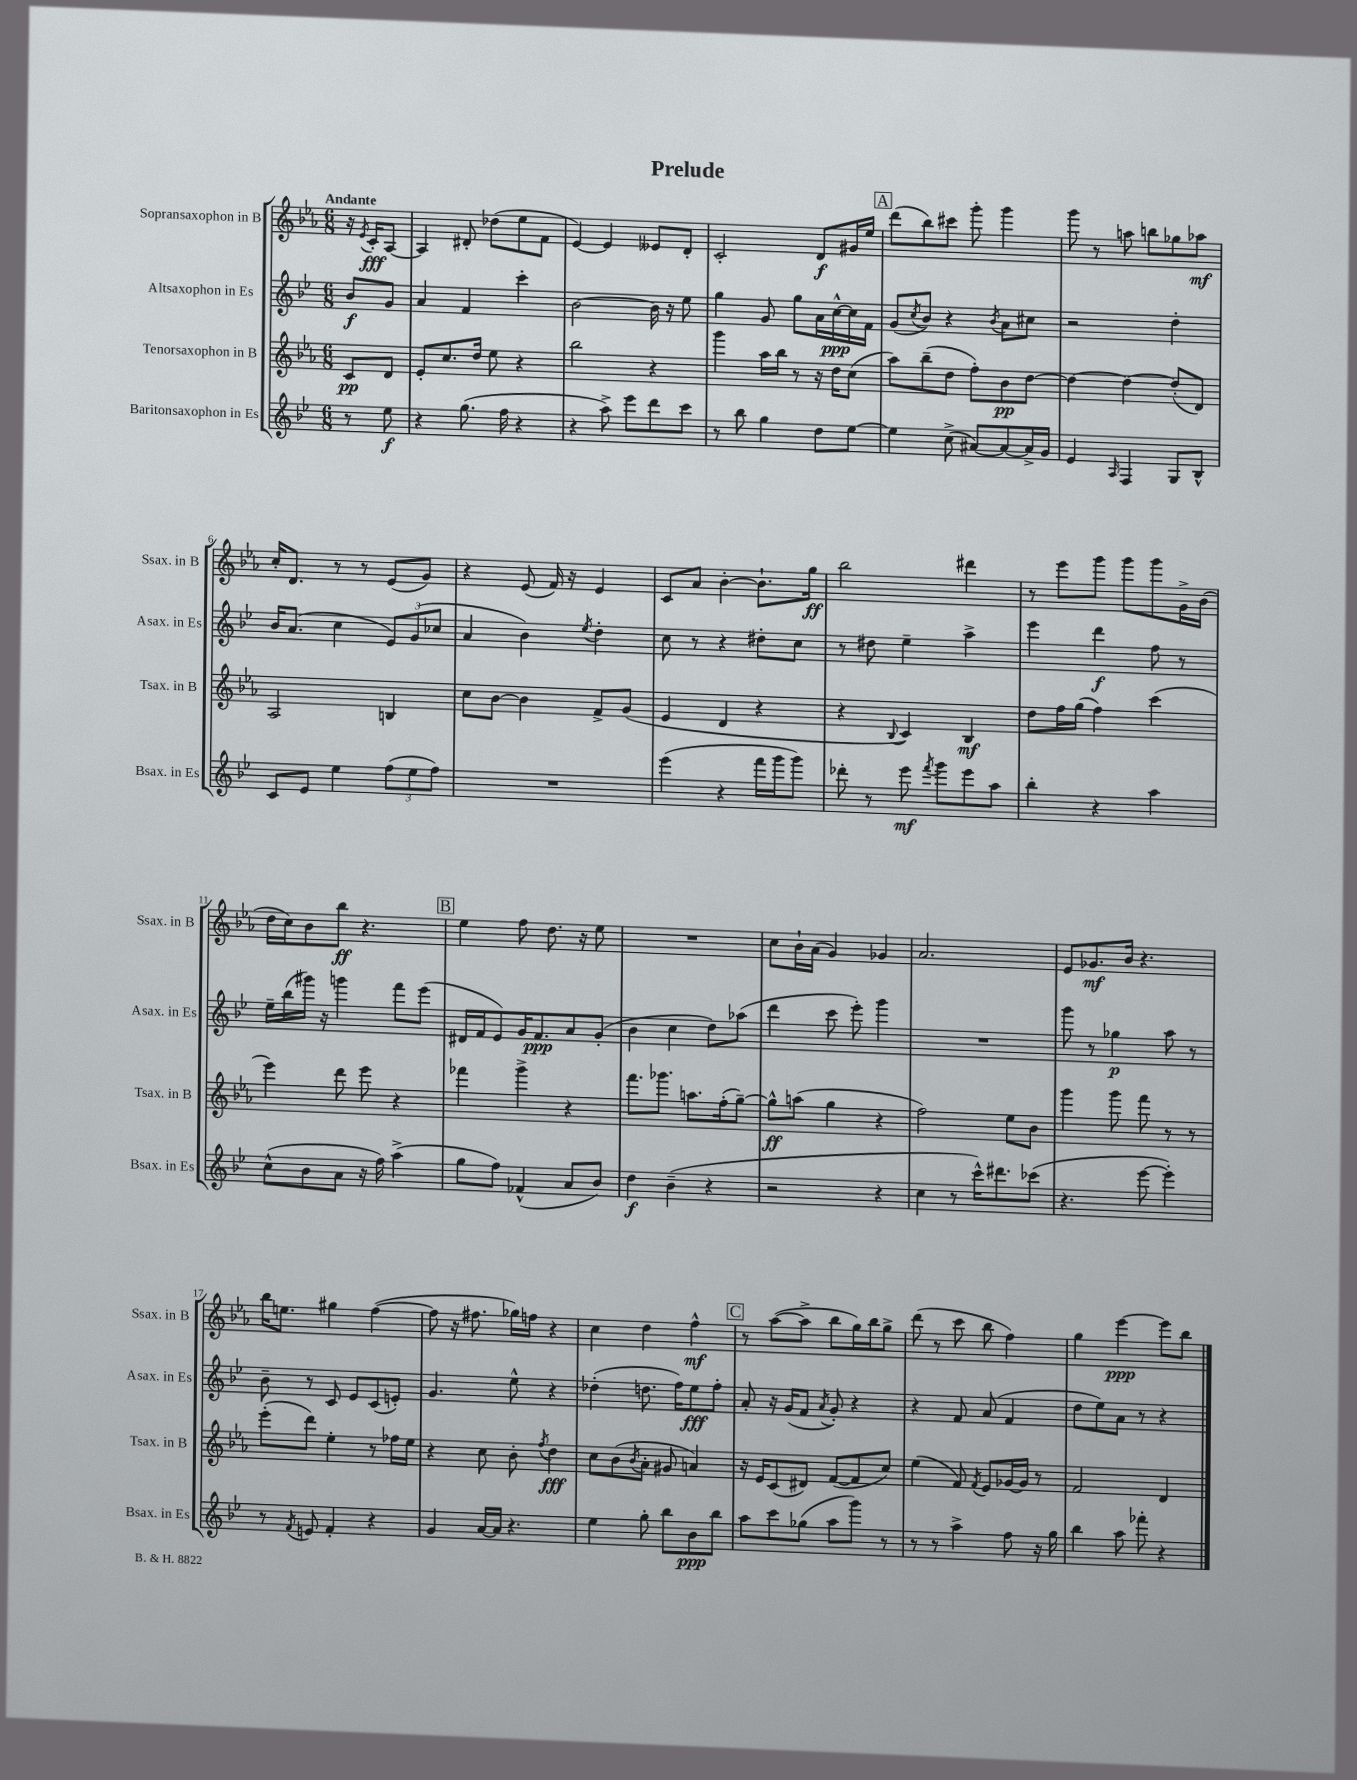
\header { title = "Prelude" }
<<
\new StaffGroup <<
\new Staff = "s0" \with { instrumentName = "Sopransaxophon in B" shortInstrumentName = "Ssax. in B" } {
    \clef treble \key ees \major \numericTimeSignature \time 6/8 \partial 4 \tempo "Andante"
    r16 \acciaccatura { ees'8 } c'16-.\fff aes8~ |
    aes4 dis'8-. des''8( ees''8 f'8 |
    ees'4~) ees'4 eeses'8 d'8-. |
    c'2-. d'8\f gis'16 ees''16 |
    \mark \markup { \box "A" } d'''8( bes''8) cis'''8 g'''8-. g'''4 |
    g'''8 r8 a''8 b''8 ges''8 aes''8\mf |
    c''16-. d'8. r8 r8 ees'8( g'8) |
    r4 ees'8( f'16) r16 ees'4 |
    c'8 aes'8 bes'4~-. bes'8.-! g''16\ff |
    bes''2 dis'''4 |
    r8 ees'''8 g'''8 g'''8 g'''8 g'16-> bes'16( |
    d''16 c''16) bes'8 bes''8\ff r4. |
    \mark \markup { \box "B" } ees''4 f''8 d''8. r16 ees''8 |
    R2. |
    c''8 bes'16-! aes'16( g'4) ges'4 |
    aes'2. |
    ees'8 ges'8.\mf bes'16 r4. |
    bes''16 e''8. gis''4 f''4~( |
    f''8 r16 fis''8. ges''16) f''16 r4 |
    c''4 d''4 f''4-^\mf |
    \mark \markup { \box "C" } r8 aes''8~( aes''8-> bes''8 g''16) bes''16 g''8-> |
    d'''8( r8 c'''8 bes''8 f''4) |
    g''4 ees'''4~\ppp ees'''8 bes''8 \bar "|." |
}
\new Staff = "s1" \with { instrumentName = "Altsaxophon in Es" shortInstrumentName = "Asax. in Es" } {
    \clef treble \key bes \major \numericTimeSignature \time 6/8 \partial 4
    bes'8\f g'8 |
    a'4 f'4 c'''4-. |
    bes'2~ bes'16 r16 ees''8 |
    g''4 g'8 g''8 a'16 c''16~-^\ppp c''16 f'16 |
    \mark \markup { \box "A" } g'8( \acciaccatura { c''8 } bes'8) r4 \acciaccatura { bes'8 } a'8 cis''8 |
    r2 d''4-. |
    bes'16 a'8.( c''4 \tuplet 3/2 { ees'8) g'8( ces''8 } |
    a'4 bes'4) \acciaccatura { ees''8 } d''4-. |
    c''8 r8 r4 dis''8-. c''8 |
    r8 dis''8 ees''4-- a''4-> |
    ees'''4 d'''4\f f''8 r8 |
    ees''16-- bes''16( gis'''16) r16 g'''4 f'''8 ees'''8( |
    \mark \markup { \box "B" } dis'16 f'16 ees'8) g'16 f'8.\ppp a'8 g'8-.( |
    bes'4 c''4 d''8) aes''8( |
    d'''4 c'''8 ees'''8-.) g'''4 |
    R2. |
    g'''8 r8 ges''4\p a''8 r8 |
    bes'8-- r8 c'8 ees'8 c'8( e'8-.) |
    g'4. ees''8-^ r4 |
    des''4-.( d''8. f''16) ees''8\fff f''8-. |
    \mark \markup { \box "C" } a'8-. r16 g'16( f'8 \acciaccatura { a'8 } g'8-.) r4 |
    r4 f'8 a'8( f'4 |
    d''8 ees''8) a'8 r8 r4 \bar "|." |
}
\new Staff = "s2" \with { instrumentName = "Tenorsaxophon in B" shortInstrumentName = "Tsax. in B" } {
    \clef treble \key ees \major \numericTimeSignature \time 6/8 \partial 4
    c'8\pp d'8 |
    ees'8-. c''8. d''16 ees''8 r4 |
    bes''2 r4 |
    g'''4 aes''16 bes''16 r8 r16 d''16 c''8( |
    \mark \markup { \box "A" } aes''8) bes''8--( d''8 f''8-.) bes'8\pp d''8~ |
    d''4~ d''4~ d''8-.( d'8) |
    aes2 b4 |
    c''8 bes'8~ bes'4 f'8-> g'8( |
    ees'4 d'4 r4 |
    r4 \appoggiatura { bes8 } c'4) bes4\mf |
    d''8 f''16 g''16( f''4) c'''4( |
    ees'''4) d'''8 ees'''8 r4 |
    \mark \markup { \box "B" } fes'''4 g'''4-> r4 |
    f'''8. ges'''8. a''8. f''16-.( g''8~--) |
    g''8-^\ff a''8( g''4 r4 |
    f''2) ees''8 bes'8 |
    g'''4 g'''8 f'''8 r8 r8 |
    ees'''8-.( d'''8) ees''4-. r8 fes''16 ees''16 |
    r4 c''8 bes'8-. \acciaccatura { f''8 } d''4\fff |
    c''8 bes'8( \acciaccatura { bes'8 } aes'8-. gis'8 a'4) |
    \mark \markup { \box "C" } r16 ees'16 c'8( dis'8) f'8~( f'8 c''8) |
    ees''4( f'8) \acciaccatura { f'8 } ees'8 ges'16~ ges'16 r8 |
    f'2 d'4 \bar "|." |
}
\new Staff = "s3" \with { instrumentName = "Baritonsaxophon in Es" shortInstrumentName = "Bsax. in Es" } {
    \clef treble \key bes \major \numericTimeSignature \time 6/8 \partial 4
    r8 ees''8\f |
    r4 g''8.( f''16 r4 |
    r4 a''8->) ees'''8 d'''8 c'''8 |
    r8 bes''8 g''4 d''8 ees''8~ |
    \mark \markup { \box "A" } ees''4 c''8->( ais'8~) ais'8~ ais'16-> g'16 |
    ees'4 \grace { a16 } f4 g8 bes8-^ |
    c'8 ees'8 ees''4 \tuplet 3/2 { f''8( ees''8 f''8) } |
    R2. |
    ees'''4( r4 f'''16 g'''16 g'''8) |
    des'''8-. r8 ees'''8\mf \acciaccatura { f'''8 } g'''8 ees'''8 a''8 |
    bes''4-. r4 a''4 |
    c''8-^( bes'8 a'8 r16 f''16) a''4->( |
    \mark \markup { \box "B" } g''8 f''8) fes'4-^( a'8 bes'8) |
    d''4\f bes'4--( r4 |
    r2 r4 |
    c''4 r8 c'''16-^) dis'''8. ces'''8( |
    r4. ees'''8~ ees'''4-.) |
    r8 \acciaccatura { f'8 } e'8 f'4-. r4 |
    g'4 a'16~ a'16 r4. |
    ees''4 g''8-. bes''8 bes'8\ppp bes''8 |
    \mark \markup { \box "C" } a''8 c'''8 ges''8( a''8 g'''8) r8 |
    r8 r8 a''4-> f''8 r16 g''16 |
    bes''4 a''8 fes'''8-. r4 \bar "|." |
}
>>
>>
